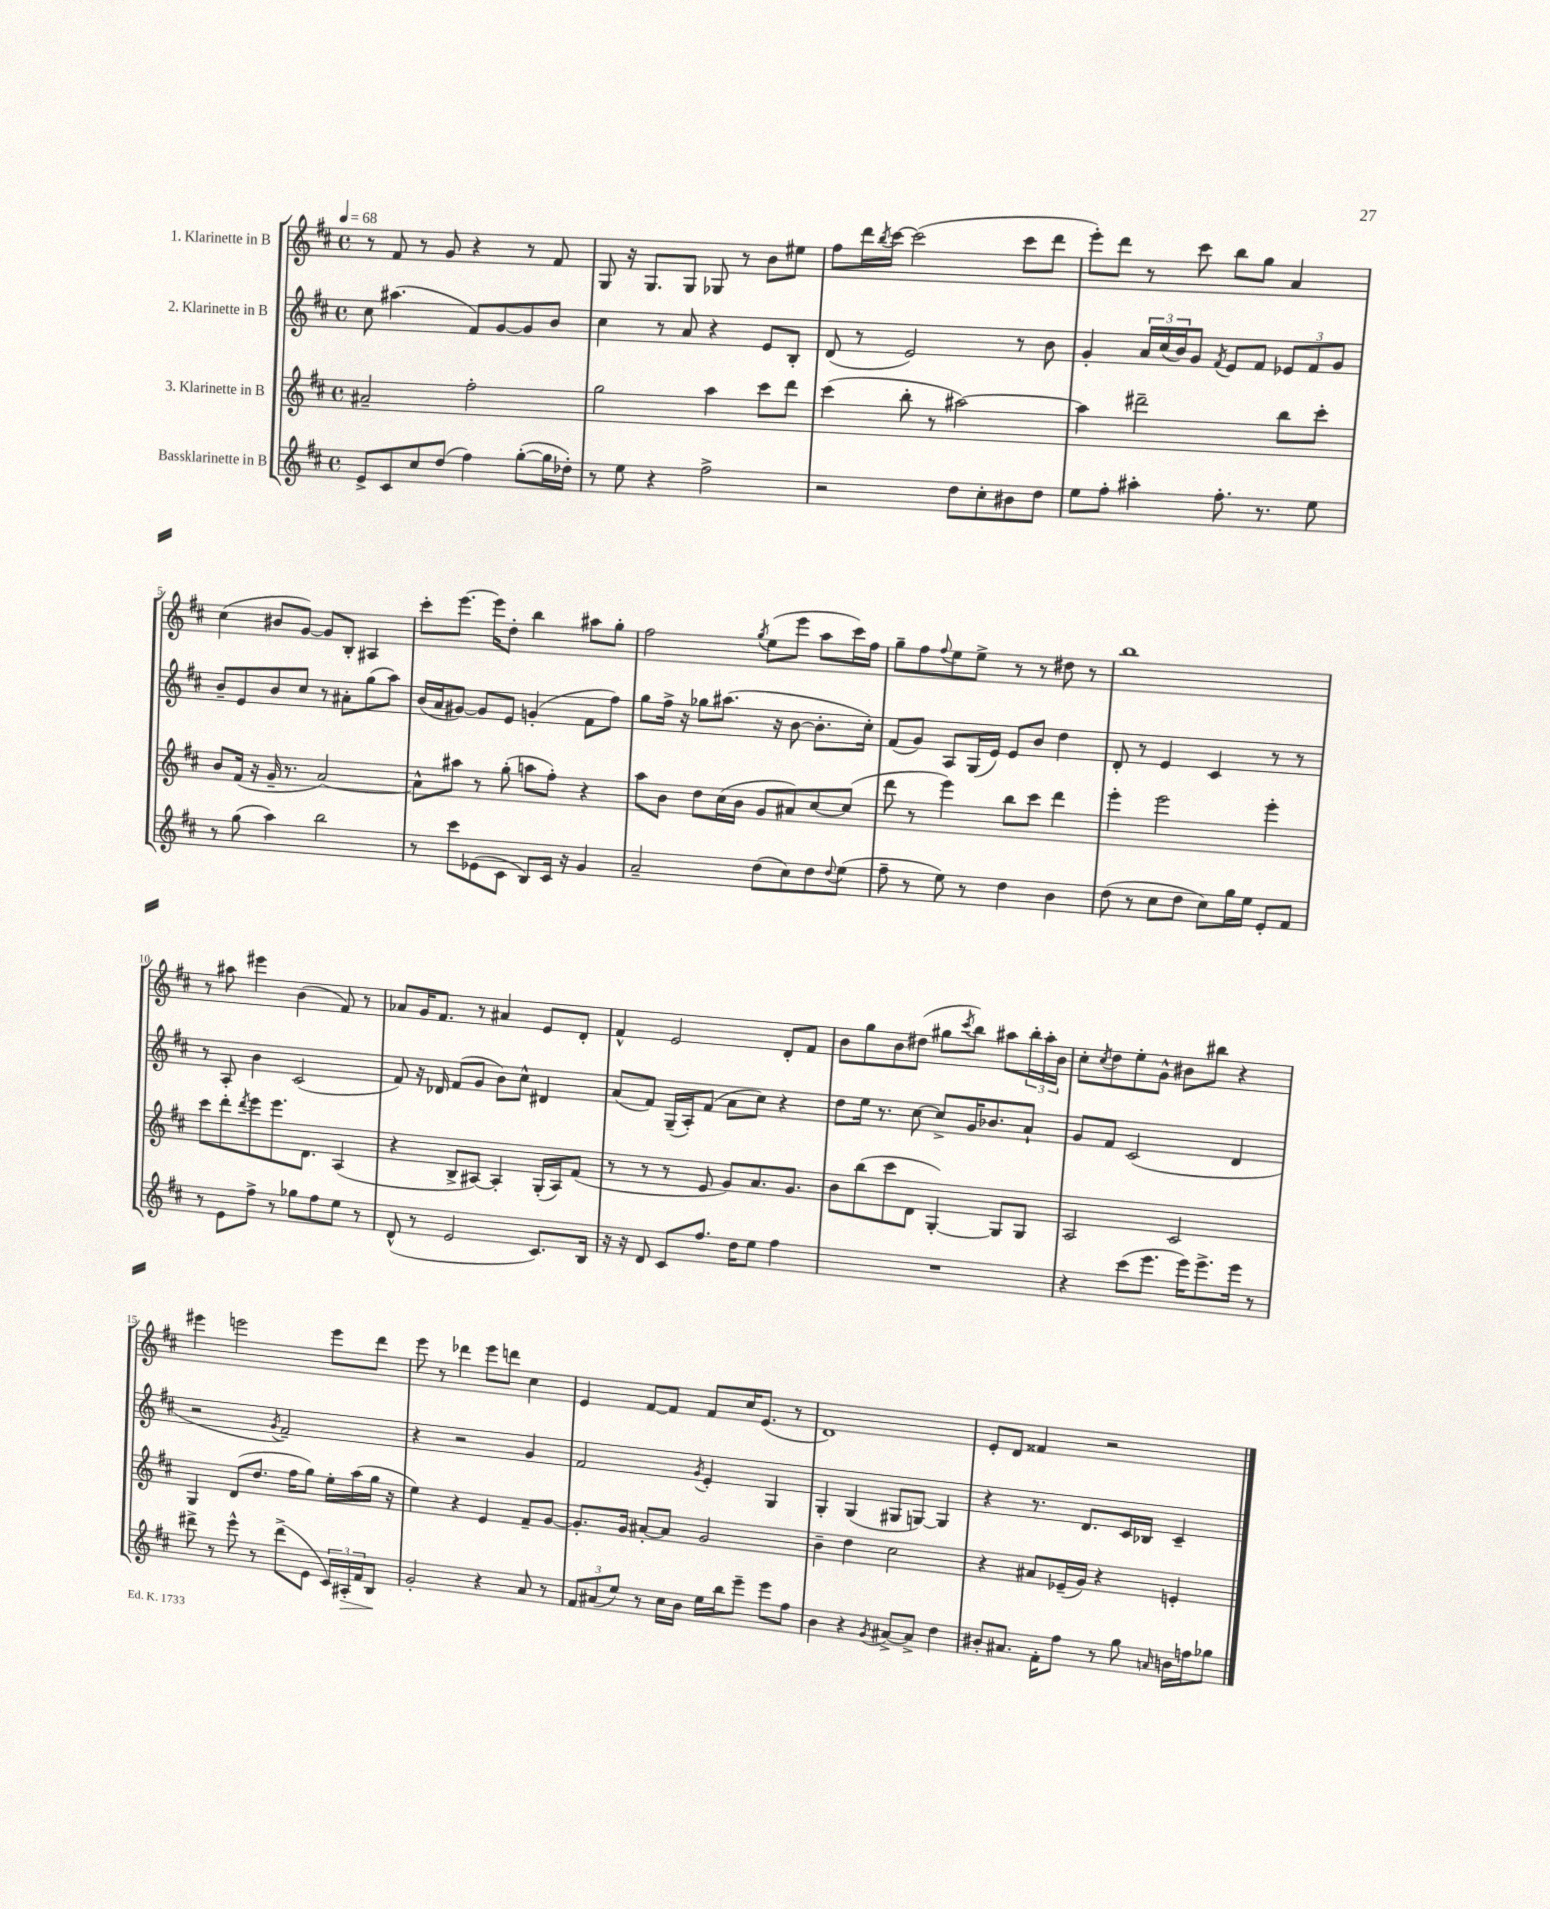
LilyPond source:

<<
\new StaffGroup <<
\new Staff = "s0" \with { instrumentName = "1. Klarinette in B" } {
    \clef treble \key d \major \defaultTimeSignature \time 4/4 \tempo 4 = 68
    r8 fis'8 r8 g'8 r4 r8 fis'8 |
    g8 r16 g8. g8 ges8 r8 b'8 eis''8 |
    fis''8 d'''16 \acciaccatura { b''8 } cis'''16~ cis'''2( cis'''8 d'''8 |
    e'''8-.) d'''8 r8 cis'''8 b''8 g''8 a'4 |
    cis''4( bis'8 g'8~) g'8 b8-. ais4 |
    cis'''8-. e'''8.~ e'''16 d''8-. b''4 ais''8 g''8-. |
    fis''2 \acciaccatura { g''8 } e''8( e'''8 a''8 cis'''16) fis''16 |
    g''8-- fis''8 \appoggiatura { fis''8 } e''8 e''8-> r8 r8 dis''8 r8 |
    b''1 |
    r8 ais''8 eis'''4 b'4( fis'8) r8 |
    aes'8 g'16 fis'8. r8 ais'4 e'8 d'8-. |
    fis'4-^ e'2 d'8-. fis'8 |
    b'8 g''8 b'8 dis''8( gis''8 \acciaccatura { cis'''8 } b''8) ais''8 \tuplet 3/2 { b''16-. ais''16-. b'16 } |
    cis''8-. \acciaccatura { cis''8 } d''8 e''8-. g'8-^ bis'8 bis''8 r4 |
    eis'''4 e'''2 e'''8 d'''8 |
    e'''8 r8 des'''4 e'''8 d'''8 cis''4 |
    e'4 fis'8~ fis'8 fis'8 cis''16 e'8.( r8 |
    d'1) |
    e'8-. d'8 fisis'4 r2 \bar "|." |
}
\new Staff = "s1" \with { instrumentName = "2. Klarinette in B" } {
    \clef treble \key d \major \defaultTimeSignature \time 4/4
    cis''8 ais''4.( fis'8) g'8~ g'8 b'8 |
    cis''4 r8 a'8 r4 e'8 b8-. |
    d'8( r8 e'2) r8 b'8 |
    g'4-. \tuplet 3/2 { a'16 cis''16( b'16) } g'8 \acciaccatura { fis'8 } e'8 fis'8 \tuplet 3/2 { ees'8 fis'8 g'8 } |
    b'8-- e'8 b'8 cis''8 r8 ais'8-. g''8( a''8) |
    b'16( a'16 gis'8~) gis'8 e'8 g'4-.( fis'8 fis''8) |
    g''8 fis''16-> r16 ges''8 ais''8.( r16 b'8~ b'8.-. cis''16-.) |
    fis'8( g'8) a8 g16( e'16) e'8 b'8 d''4 |
    d'8-. r8 e'4 cis'4 r8 r8 |
    r8 a8-. b'4 cis'2( |
    fis'8) r16 des'16 fis'8( g'8 b'8) cis''8-^ dis'4 |
    a'8( fis'8) g16--( a16-.) fis'8( a'8 cis''8) r4 |
    d''8 e''16 r8. cis''8~ cis''8-> g'16 bes'8. a'8-! |
    g'8 fis'8 cis'2( d'4 |
    r2 \acciaccatura { g'8 } fis'2--) |
    r4 r2 g'4 |
    fis'2 \acciaccatura { g'8 } e'4-. g4 |
    g4-. g4( gis8 g8~) g4 |
    r4 r8. d'8. cis'16 bes16 cis'4-- \bar "|." |
}
\new Staff = "s2" \with { instrumentName = "3. Klarinette in B" } {
    \clef treble \key d \major \defaultTimeSignature \time 4/4
    ais'2-- fis''2-. |
    g''2 a''4 cis'''8 d'''8 |
    cis'''4( b''8-. r8 ais''2~) |
    ais''4 dis'''2-- b''8 cis'''8-. |
    b'8 fis'16( r16 g'16-- r8. a'2~) |
    a'8-^ ais''8 r8 g''8-.( a''8 fis''8-.) r4 |
    a''8 b'8 d''8 cis''16( b'16 g'8 ais'8) cis''8~ cis''8( |
    d'''8 r8 e'''4) b''8 cis'''8 d'''4 |
    e'''4-. e'''2 e'''4-. |
    cis'''8 d'''8-. \acciaccatura { d'''8 } e'''8 e'''8. d'8. a4( |
    r4 b8-> ais8~) ais4-. g16-.( ais16) fis'8( |
    r8 r8 r8 e'8 g'8) a'8. g'8. |
    b'8 b''8( cis'''8 d'8 g4~-.) g8 g8 |
    a2 cis'2 |
    g4 d'8( d''8. fis''16 g''8) e''16-. a''16( g''16 r16 |
    e''4) r4 e'4 fis'8-- g'8~ |
    g'8.-. g'16 ais'8~-. ais'8 g'2 |
    b'4-- d''4 cis''2 |
    r4 ais'8 ees'16--( g'16) r4 e'4-. \bar "|." |
}
\new Staff = "s3" \with { instrumentName = "Bassklarinette in B" } {
    \clef treble \key d \major \defaultTimeSignature \time 4/4
    e'8-> cis'8 cis''8 d''8( fis''4) g''8~-.( g''16 des''16-.) |
    r8 e''8 r4 fis''2-> |
    r2 d''8 cis''8-. bis'8 d''8 |
    e''8 fis''8-. ais''4-. fis''8.-. r8. e''8 |
    r8 g''8( a''4) b''2 |
    r8 cis'''8 ees'8( cis'8 b8) cis'16 r16 g'4 |
    a'2-- d''8( cis''8) d''8 \appoggiatura { d''8 } e''8( |
    fis''8-- r8 e''8) r8 d''4 b'4 |
    d''8( r8 cis''8 d''8 cis''8) g''16 e''16 e'8-. fis'8 |
    r8 e'8 fis''8-> r8 ges''8 fis''8 e''8 r8 |
    d'8-^( r8 e'2 cis'8.) b16 |
    r16 r16 d'8 cis'8 fis''8. d''16 e''8 fis''4 |
    R1 |
    r4 cis'''8( e'''8. e'''16) e'''8.-> e'''16 r8 |
    dis'''8-> r8 e'''8-^ r8 dis'''8->( e'8 \tuplet 3/2 { cis'16) ais16-.\> fis'16 } b8\! |
    g'2-. r4 a'8 r8 |
    \tuplet 3/2 { fis'8 ais'8( e''8) } r8 cis''16 b'16 e''16 b''16 e'''8-- e'''8 fis''8 |
    b'4 r4 \acciaccatura { g'8 } ais'8~-> ais'8-> d''4 |
    bis'8-. ais'8. fis'16-. fis''8 r8 g''8 \grace { a'16 } b'16 f''16 ges''8 \bar "|." |
}
>>
>>
